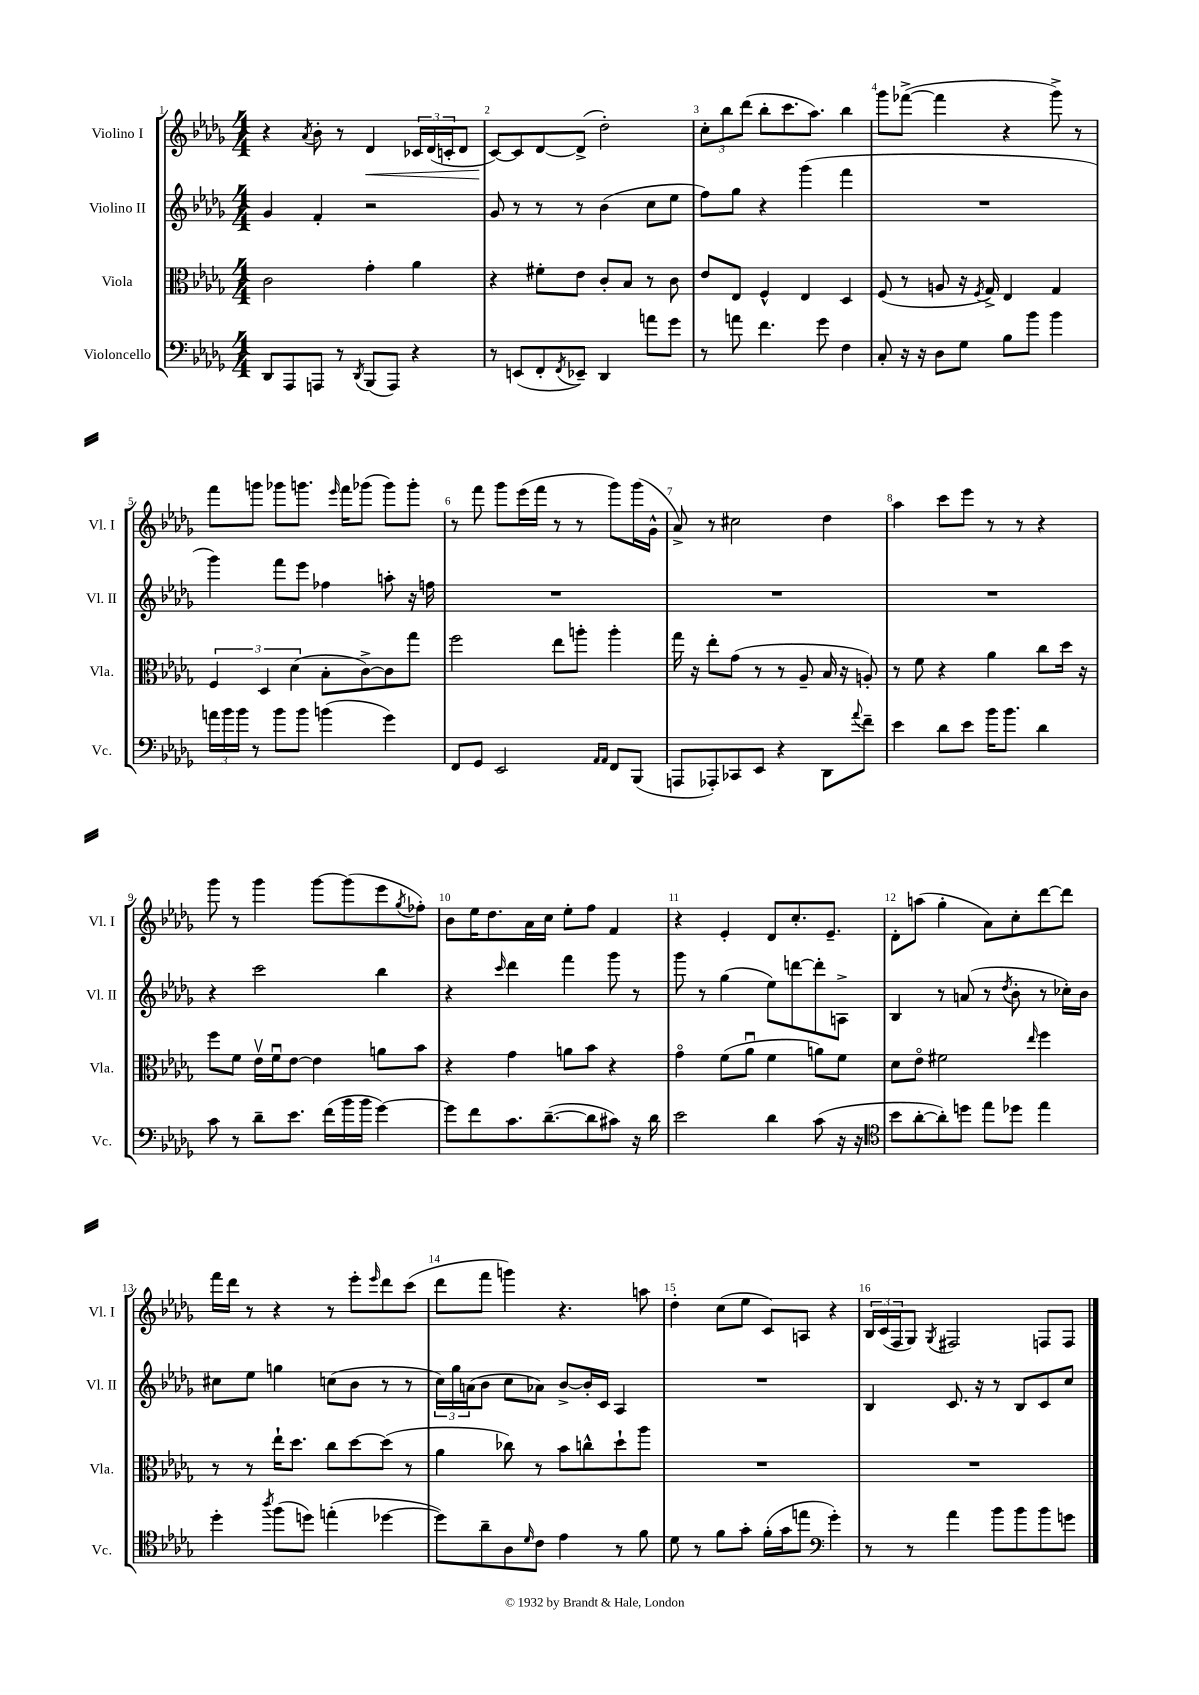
<<
\new StaffGroup <<
\new Staff = "s0" \with { instrumentName = "Violino I" shortInstrumentName = "Vl. I" } {
    \clef treble \key des \major \numericTimeSignature \time 4/4
    r4 \acciaccatura { aes'8 } bes'8-. r8 des'4\< \tuplet 3/2 { ces'16 des'16( c'16-. } des'8 |
    c'8~\!) c'8 des'8~ des'8->( des''2-.) |
    \tuplet 3/2 { c''8-. bes''8 des'''8( } bes''8-. c'''8. aes''8.) bes''4 |
    ges'''8 fes'''8~->( fes'''4 r4 ges'''8->) r8 |
    f'''8 g'''8 ges'''8 g'''8. \grace { ees'''16 } f'''16 ges'''8( ges'''8) ges'''8-. |
    r8 f'''8 ges'''8 ees'''16( f'''16 r8 r8 ges'''8) ges'''16( ges'16-^ |
    aes'8->) r8 cis''2 des''4 |
    aes''4 c'''8 ees'''8 r8 r8 r4 |
    ges'''8 r8 ges'''4 ges'''8~ ges'''8( ees'''8 \acciaccatura { ges''8 } fes''8-.) |
    bes'8 ees''16 des''8. aes'16 c''16 ees''8-. f''8 f'4 |
    r4 ees'4-. des'8 c''8.-. ees'8.-- |
    des'8-. a''8( ges''4-. aes'8) c''8-. des'''8~ des'''8 |
    f'''16 des'''16 r8 r4 r8 ees'''8-. \grace { ees'''16 } des'''8 c'''8( |
    des'''8 f'''8 g'''4) r4. a''8 |
    des''4-. c''8( ees''8 c'8) a8 r4 |
    \tuplet 3/2 { bes16 c'16( f16 } ges8) \acciaccatura { ges8 } fis2 f8 f8 \bar "|." |
}
\new Staff = "s1" \with { instrumentName = "Violino II" shortInstrumentName = "Vl. II" } {
    \clef treble \key des \major \numericTimeSignature \time 4/4
    ges'4 f'4-. r2 |
    ges'8 r8 r8 r8 bes'4( c''8 ees''8 |
    f''8) ges''8 r4 ges'''4( f'''4 |
    R1 |
    ges'''4) f'''8 ees'''8 fes''4 a''8-. r16 f''16 |
    R1 |
    R1 |
    R1 |
    r4 c'''2 bes''4 |
    r4 \grace { c'''16 } des'''4 f'''4 ges'''8 r8 |
    ges'''8 r8 ges''4( ees''8) d'''8~ d'''8-. a8-> |
    bes4 r8 a'8( r8 \acciaccatura { des''8 } bes'8-. r8 ces''16-.) bes'16 |
    cis''8 ees''8 g''4 c''8( bes'8 r8 r8 |
    \tuplet 3/2 { c''16) ges''16 a'16( } bes'8 c''8 aes'8) bes'8~-> bes'16-. c'16 aes4 |
    R1 |
    bes4 c'8. r16 r8 bes8 c'8 c''8 \bar "|." |
}
\new Staff = "s2" \with { instrumentName = "Viola" shortInstrumentName = "Vla." } {
    \clef alto \key des \major \numericTimeSignature \time 4/4
    c'2 ges'4-. aes'4 |
    r4 fis'8-. ees'8 c'8-. bes8 r8 c'8 |
    ees'8 ees8 f4-^ ees4 des4 |
    f8( r8 a8 r16 \acciaccatura { f8 } ges16->) ees4 ges4 |
    \tuplet 3/2 { f4 des4 des'4( } bes8-. c'8~->) c'8 ges''8 |
    f''2 ees''8 a''8-. a''4-. |
    ges''16 r16 ees''8-. ges'8( r8 r8 aes8-- bes16 r16 a8-.) |
    r8 f'8 r4 aes'4 c''8 des''16 r16 |
    f''8 f'8 ees'16\upbow f'16\downbow ees'8~ ees'4 a'8 bes'8 |
    r4 ges'4 a'8 bes'8 r4 |
    ges'4\flageolet f'8( aes'8\downbow f'4 a'8) f'8 |
    des'8 ees'8\flageolet fis'2 \grace { ees''16 } f''4 |
    r8 r8 ees''16-! des''8. c''8 des''8~ des''8( r8 |
    aes'4 ces''8) r8 bes'8 c''8-^ des''8-! aes''8 |
    R1 |
    R1 \bar "|." |
}
\new Staff = "s3" \with { instrumentName = "Violoncello" shortInstrumentName = "Vc." } {
    \clef bass \key des \major \numericTimeSignature \time 4/4
    des,8 aes,,8 a,,8 r8 \acciaccatura { des,8 } bes,,8( a,,8) r4 |
    r8 e,8( f,8-. \acciaccatura { f,8 } ees,8--) des,4 a'8 ges'8 |
    r8 a'8 f'4. ges'8 f4 |
    c8-. r16 r16 des8 ges8 bes8 bes'8 bes'4 |
    \tuplet 3/2 { a'16 bes'16 bes'16 } r8 bes'8 bes'8 b'4( ges'4) |
    f,8 ges,8 ees,2 \grace { aes,16 aes,16 } f,8 bes,,8( |
    a,,8 aes,,8-.) ces,8 ees,8 r4 des,8 \appoggiatura { aes'8 } f'8-- |
    ees'4 des'8 ees'8 bes'16 bes'8. des'4 |
    c'8 r8 des'8-- ees'8. f'16( bes'16 bes'16 ges'4~) |
    ges'8 f'8 c'8. des'8.~--( des'8 cis'8) r16 des'16 |
    ees'2 des'4 c'8( r16 r16 |
    \clef tenor bes'8 aes'8~-. aes'8-.) d''8 ees''8 des''8 ees''4 |
    des''4-. \acciaccatura { aes''8 } f''8( d''8) e''4-.( des''4~ |
    des''8) aes'8-- aes8 \grace { des'16 } c'8 ees'4 r8 f'8 |
    des'8 r8 f'8 ges'8-. f'16-.( ges'16 e''8 \clef bass ges'4-.) |
    r8 r8 aes'4 bes'8 bes'8 bes'8 g'8 \bar "|." |
}
>>
>>
\layout { \context { \Score \override BarNumber.break-visibility = ##(#f #t #t) barNumberVisibility = #all-bar-numbers-visible } }
